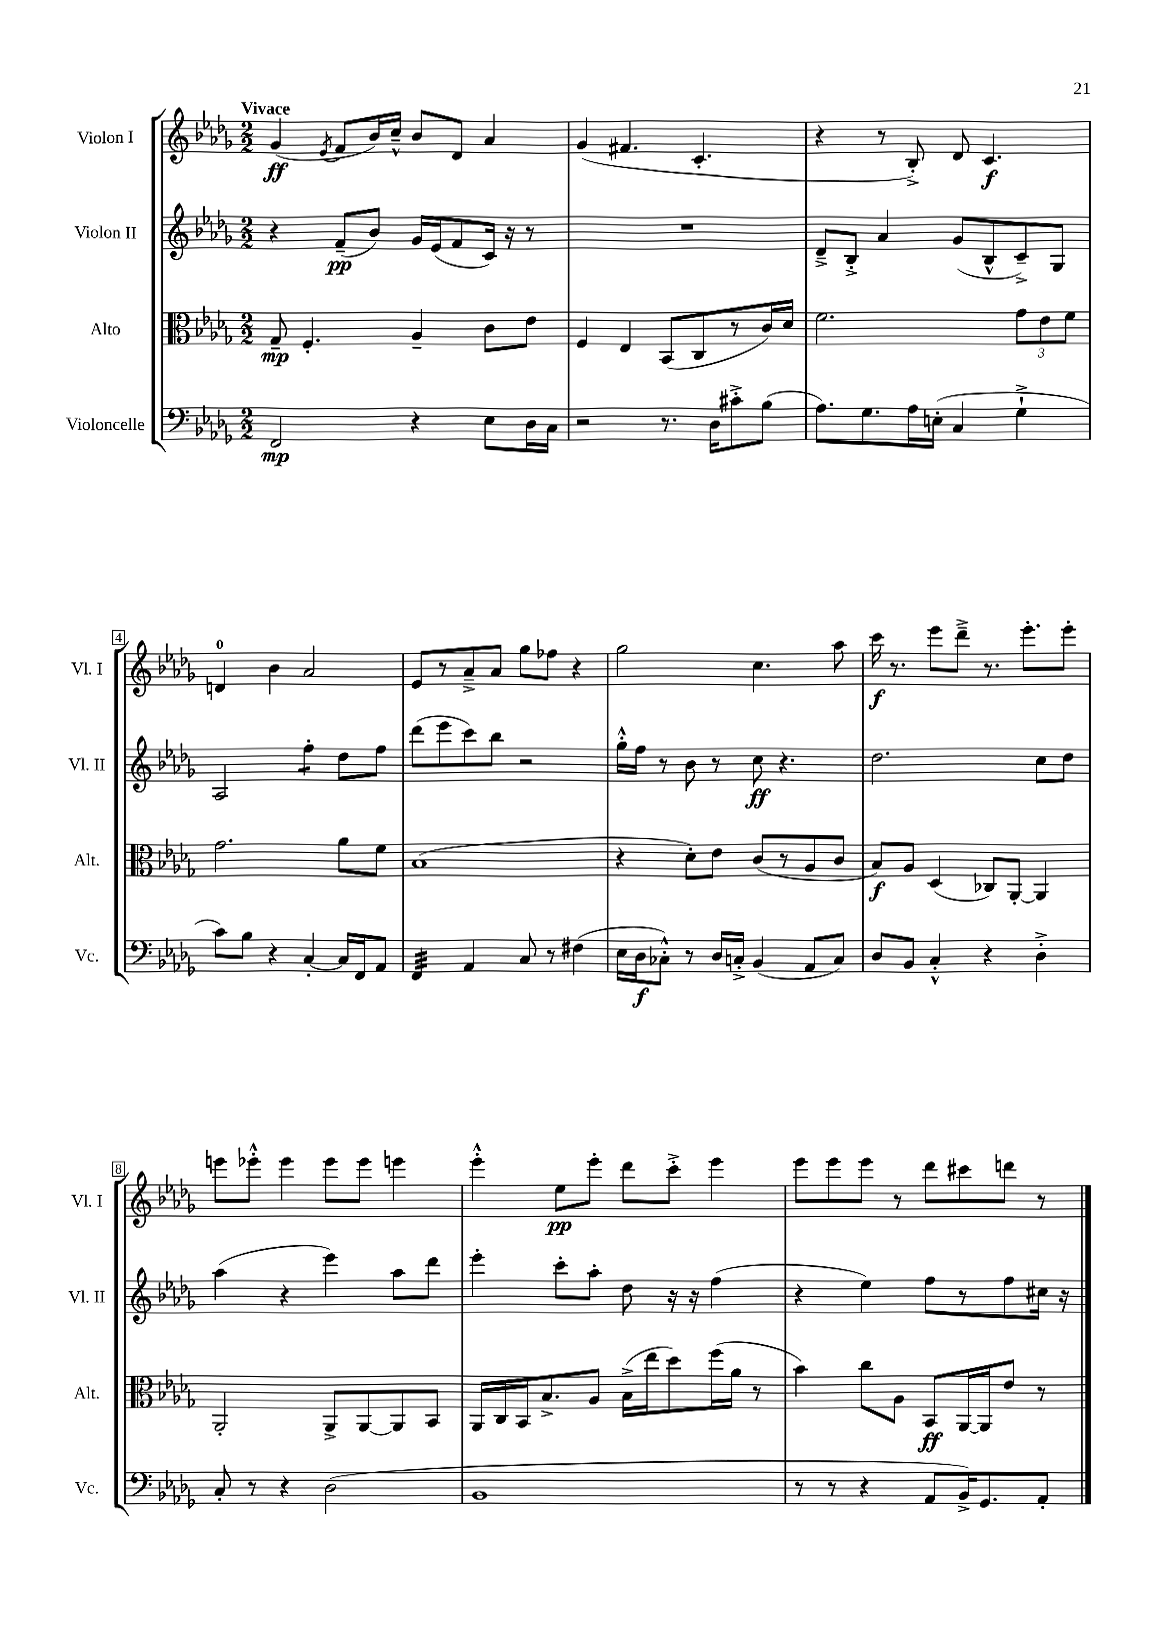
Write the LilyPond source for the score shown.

<<
\new StaffGroup <<
\new Staff = "s0" \with { instrumentName = "Violon I" shortInstrumentName = "Vl. I" } {
    \clef treble \key des \major \numericTimeSignature \time 2/2 \tempo "Vivace"
    \autoBeamOff ges'4\ff( \acciaccatura { ees'8 } f'8[ bes'16) c''16]---^ bes'8[ des'8] aes'4 |
    ges'4( fis'4. c'4.-. |
    r4 r8 bes8-.->) des'8 c'4.\f |
    d'4-0 bes'4 aes'2 |
    ees'8[ r8 aes'8---> aes'8] ges''8[ fes''8] r4 |
    ges''2 c''4. aes''8 |
    c'''16\f r8. ees'''8[ des'''8]---> r8. ees'''8.[-. ees'''8]-. |
    e'''8[ ees'''8]-.-^ ees'''4 ees'''8[ ees'''8] e'''4 |
    ees'''4-.-^ ees''8[\pp ees'''8]-. des'''8[ c'''8]-.-> ees'''4 |
    ees'''8[ ees'''8 ees'''8] r8 des'''8[ cis'''8 d'''8] r8 \bar "|." |
}
\new Staff = "s1" \with { instrumentName = "Violon II" shortInstrumentName = "Vl. II" } {
    \clef treble \key des \major \numericTimeSignature \time 2/2
    \autoBeamOff r4 f'8[--\pp( bes'8]) ges'16[ ees'16( f'8 c'16]) r16 r8 |
    R1 |
    des'8[---> bes8]-.-> aes'4 ges'8[( bes8-^ c'8--->) ges8] |
    aes2 f''4:8-. des''8[ f''8] |
    des'''8[( ees'''8 c'''8) bes''8] r2 |
    ges''16[-.-^ f''16] r8 bes'8 r8 c''8\ff r4. |
    des''2. c''8[ des''8] |
    aes''4( r4 ees'''4) aes''8[ des'''8] |
    ees'''4-. c'''8[-. aes''8]-. des''8 r16 r16 f''4( |
    r4 ees''4) f''8[ r8 f''8 cis''16] r16 \bar "|." |
}
\new Staff = "s2" \with { instrumentName = "Alto" shortInstrumentName = "Alt." } {
    \clef alto \key des \major \numericTimeSignature \time 2/2
    \autoBeamOff ges8--\mp f4.-. aes4-- c'8[ ees'8] |
    f4 ees4 bes,8[( c8 r8 c'16) des'16] |
    f'2. \tuplet 3/2 { ges'8[ ees'8 f'8] } |
    ges'2. aes'8[ f'8] |
    bes1( |
    r4 des'8[-.) ees'8] c'8[( r8 aes8 c'8] |
    bes8[\f) aes8] des4( ces8[) aes,8]~-. aes,4 |
    aes,2-. aes,8[-> aes,8~ aes,8 bes,8] |
    aes,16[ c16 bes,16 bes8.-> aes8] bes16[->( ees''16 des''8) f''16( aes'16] r8 |
    bes'4) c''8[ aes8] bes,8[\ff aes,16~ aes,16 ees'8] r8 \bar "|." |
}
\new Staff = "s3" \with { instrumentName = "Violoncelle" shortInstrumentName = "Vc." } {
    \clef bass \key des \major \numericTimeSignature \time 2/2
    \autoBeamOff f,2\mp r4 ees8[ des16 c16] |
    r2 r8. des16[ cis'8-.-> bes8]( |
    aes8.[) ges8. aes16 e16]-.( c4 ges4-!-> |
    c'8[) bes8] r4 c4~-. c16[ f,16 aes,8] |
    f,4:32 aes,4 c8 r8 fis4( |
    ees16[ des16\f ces8]-.-^) r8 des16[ c16]-.-> bes,4( aes,8[ c8]) |
    des8[ bes,8] c4-.-^ r4 des4-.-> |
    c8-. r8 r4 des2( |
    bes,1 |
    r8 r8 r4 aes,8[ bes,16->) ges,8. aes,8]-. \bar "|." |
}
>>
>>
\layout { \context { \Score \override BarNumber.stencil = #(make-stencil-boxer 0.1 0.3 ly:text-interface::print) } }
